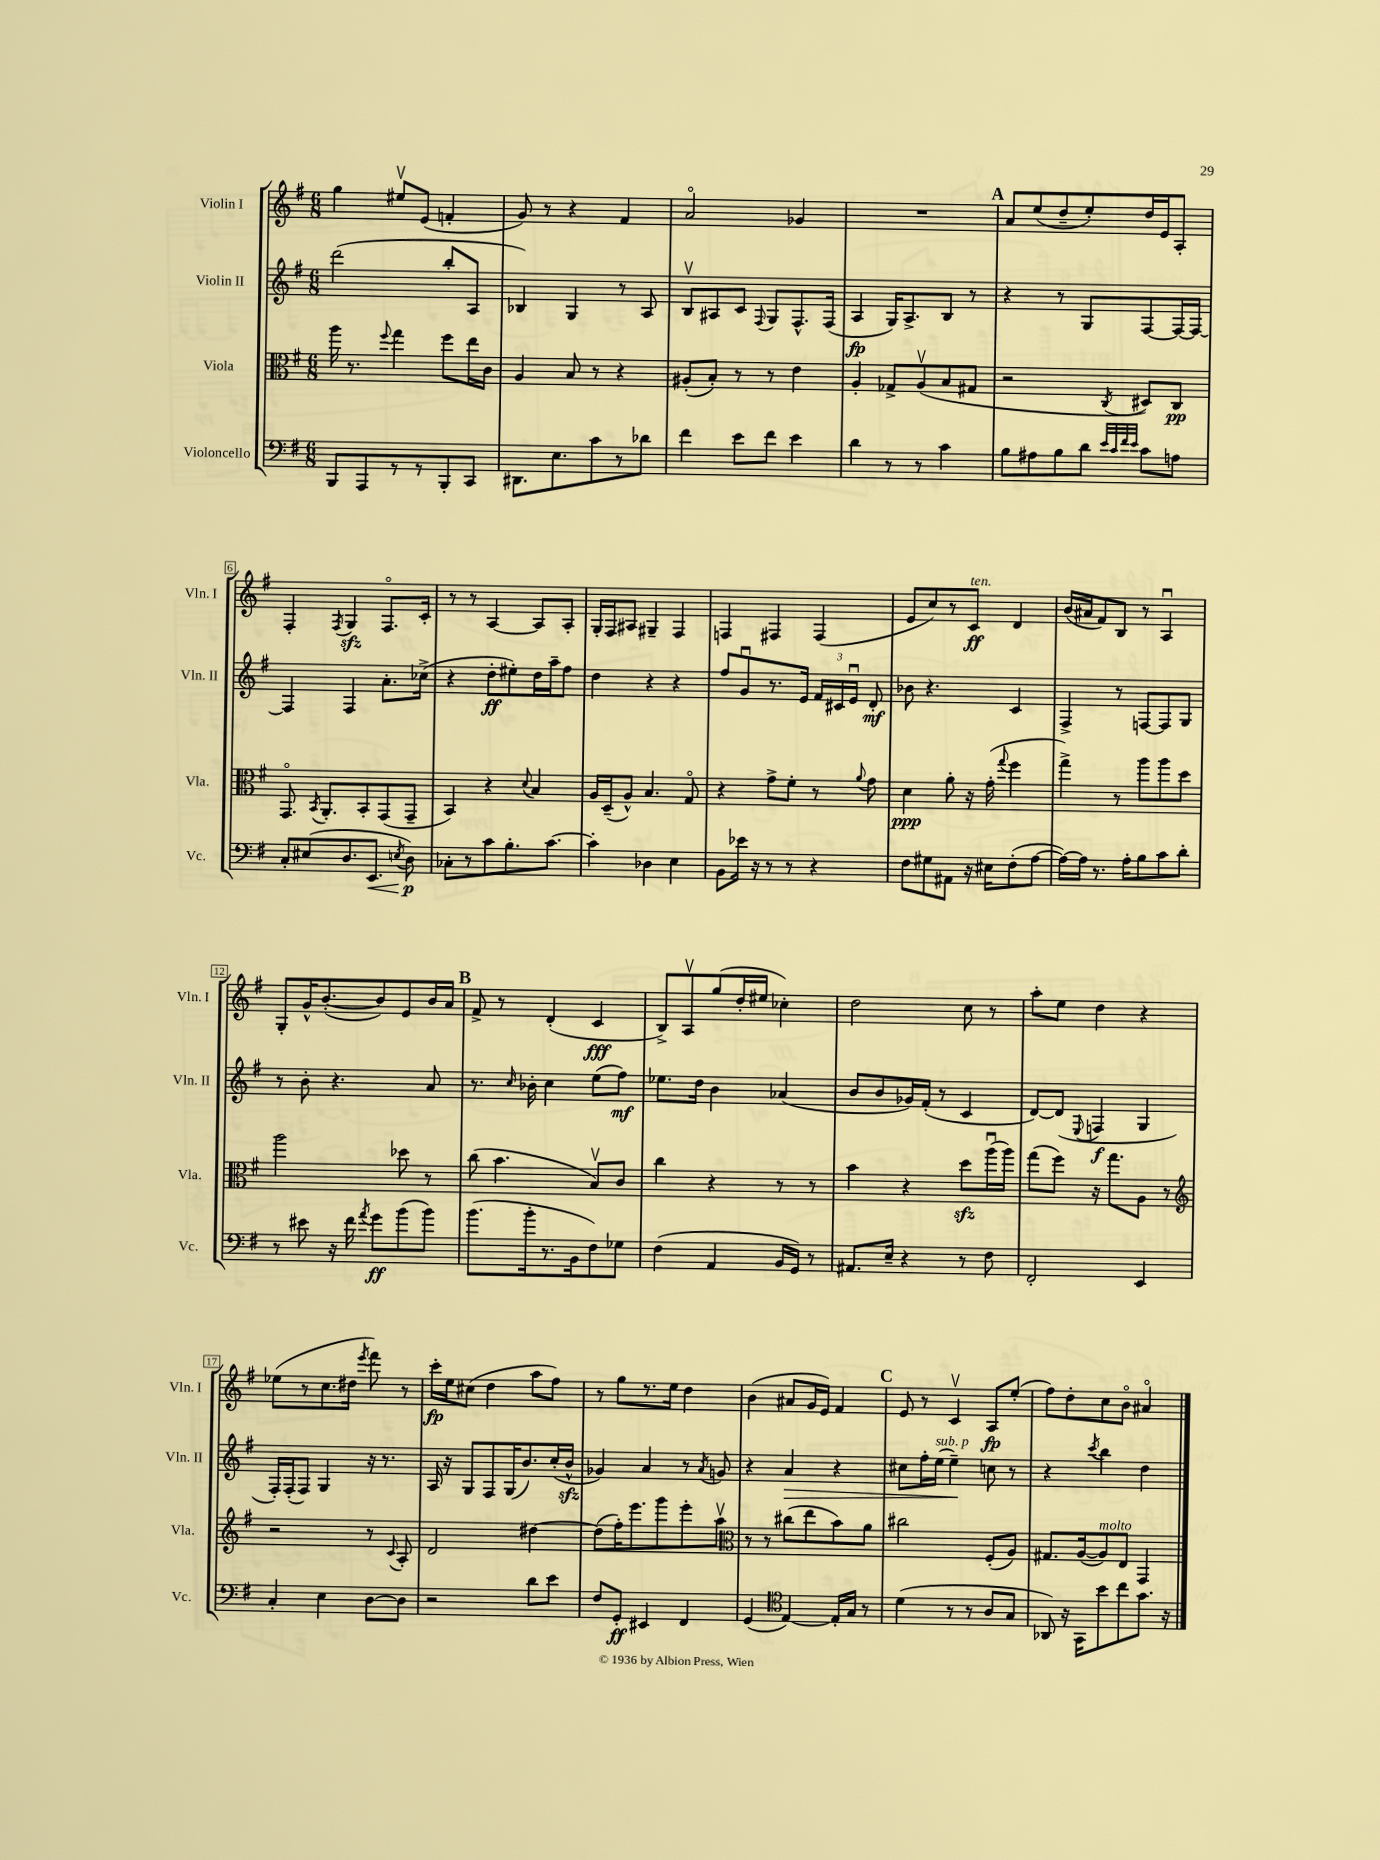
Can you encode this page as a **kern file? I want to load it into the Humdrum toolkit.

**kern	**dynam	**kern	**dynam	**kern	**dynam	**kern	**dynam
*part4	*part4	*part3	*part3	*part2	*part2	*part1	*part1
*staff4	*staff4	*staff3	*staff3	*staff2	*staff2	*staff1	*staff1
*I"Violoncello	*	*I"Viola	*	*I"Violin II	*	*I"Violin I	*
*I'Vc.	*	*I'Vla.	*	*I'Vln. II	*	*I'Vln. I	*
*clefF4	*	*clefC3	*	*clefG2	*	*clefG2	*
*k[f#]	*	*k[f#]	*	*k[f#]	*	*k[f#]	*
*M6/8	*	*M6/8	*	*M6/8	*	*M6/8	*
=1	=1	=1	=1	=1	=1	=1	=1
8BBB/L	.	16aa\	.	(2ddd\	.	4gg\	.
.	.	8.r	.	.	.	.	.
8AAA/	.	.	.	.	.	.	.
.	.	8qqff#/	.	.	.	.	.
8r	.	4gg\	.	.	.	8ee#Xv/L	.
8r	.	.	.	.	.	(8e/J	.
8BBB'/	.	8ff#\L	.	8bb'/L	.	4fn'/	.
8CC/J	.	16ee\L	.	8A/J	.	.	.
.	.	16c\JJ	.	.	.	.	.
=2	=2	=2	=2	=2	=2	=2	=2
8.DD#X\L	.	4A/	.	4B-X/)	.	8g/)	.
.	.	.	.	.	.	8r	.
8.E\	.	.	.	.	.	.	.
.	.	8B/	.	4G/	.	4r	.
8c\	.	8r	.	.	.	.	.
8r	.	4r	.	8r	.	4f#/	.
8d-X\J	.	.	.	8A/	.	.	.
=3	=3	=3	=3	=3	=3	=3	=3
4f#\	.	(8A#X'/L	.	8Bv/L	.	2a/	.
.	.	8B'/J)	.	8A#X/	.	.	.
8e\L	.	8r	.	8c/J	.	.	.
.	.	.	.	8qqF#/	.	.	.
8f#\J	.	8r	.	8G/L	.	.	.
4e\	.	4e\	.	8.F#^^/	.	4g-X/	.
.	.	.	.	(16F#/Jk	.	.	.
=4	=4	=4	=4	=4	=4	=4	=4
4d\	.	4A'/	.	4A/	fp	2.r	.
8r	.	8G-X^/L	.	16G/KL)	.	.	.
.	.	.	.	8.A^/	.	.	.
8r	.	(8Av/	.	.	.	.	.
4c\	.	8B/	.	8B/J	.	.	.
.	.	8G#X/J	.	8r	.	.	.
!!LO:REH:place=s1:t=A
=5	=5	=5	=5	=5	=5	=5	=5
8B\L	.	2r	.	4r	.	8a/L	.
8A#X\	.	.	.	.	.	(8ee/	.
8B\	.	.	.	8r	.	8dd~/	.
8d\J	.	.	.	8G/L	.	8ee'/)	.
32qqe/LLL	.	.	.	.	.	.	.
32qqc/	.	.	.	.	.	.	.
32qqf#/	.	.	.	.	.	.	.
32qqe/JJJ	.	8qC/	.	.	.	.	.
8c\L	.	8D#X/L)	.	[8F#/	.	16dd/L	.
.	.	.	.	.	.	16e/J	.
8An\J	.	8C/J	pp	16F#/L_	.	8A'/J	.
.	.	.	.	16F#/JJ_	.	.	.
!!LO:LB:g=z
=6	=6	=6	=6	=6	=6	=6	=6
8C'/L	.	8.GG/	.	4F#/]	.	4F#'/	.
(8E#X/	.	.	.	.	.	.	.
.	.	8qBB/	.	.	.	.	.
.	.	8.AA'/L	.	.	.	.	.
.	.	.	.	.	.	8qF#/	.
8.D/	.	.	.	4F#/	.	4Gzz/	.
.	.	8BB'/	.	.	.	.	.
!	!LO:HP:b	!	!	!	!	!	!
8.EE/J	<	.	.	.	.	.	.
.	.	(8GG/	.	8.a'\L	.	8.F#/L	.
8qEn/	.	.	.	.	.	.	.
8D\)	p	8GG~/J	.	.	.	.	.
.	.	.	.	(16cc-X^\Jk	.	16c'/Jk	.
.	[	.	.	.	.	.	.
=7	=7	=7	=7	=7	=7	=7	=7
8C-X'\L	.	4BB/)	.	4r	.	8r	.
8r	.	.	.	.	.	8r	.
8c\	.	4r	.	8dd'\L	ff	[4A/	.
8.B'\	.	.	.	8ee#X'\)	.	.	.
.	.	8qqd/	.	.	.	.	.
.	.	4B/	.	16dd\L	.	8A/L]	.
[8.c\J	.	.	.	16aa~\J	.	.	.
.	.	.	.	8ff#\J	.	8A'/J	.
=8	=8	=8	=8	=8	=8	=8	=8
4c'\]	.	16A/LL	.	4dd\	.	16G'/LL	.
.	.	(16D~/J	.	.	.	16F#/J	.
.	.	8A^^/J)	.	.	.	8A#X/J	.
4D-X\	.	4.B/	.	4r	.	4G#X~/	.
4E\	.	.	.	4r	.	4F#/	.
.	.	8G/	.	.	.	.	.
=9	=9	=9	=9	=9	=9	=9	=9
8BB\L	.	4r	.	8ff#/L	.	4Fn/	.
16e-X\Jk	.	.	.	8gu/	.	.	.
16r	.	.	.	.	.	.	.
8r	.	8g^\L	.	8.r	.	4F#X/	.
8r	.	8f#'\J	.	.	.	.	.
.	.	.	.	16e/Jk	.	.	.
4r	.	8r	.	24f#/LL	.	(4F#/	.
.	.	.	.	24c#X/	.	.	.
.	.	.	.	24eu/JJ	.	.	.
.	.	8qqa/	.	.	.	.	.
.	.	8g\	.	8d'/	mf	.	.
=10	=10	=10	=10	=10	=10	=10	=10
8F#\L	.	4d\	ppp	8b-X\	.	8e/L	.
8G#X\	.	.	.	4.r	.	8cc/)	.
8AA#X\J	.	8a'\	.	.	.	8r	.
!	!	!	!	!	!	!LO:TX:a:i:t=ten.	!
16r	.	16r	.	.	.	8c/J	ff
16E#X\KL	.	(16g'\	.	.	.	.	.
.	.	8qqgg/	.	.	.	.	.
(8F#'\	.	4ff#\	.	4c/	.	4d/	.
[8A\J	.	.	.	.	.	.	.
=11	=11	=11	=11	=11	=11	=11	=11
16A\LL_)	.	4gg^\)	.	4F#^/	.	(16b/LL	.
16A\JJ]	.	.	.	.	.	16a#X/J	.
8.r	.	.	.	.	.	8f#/)	.
.	.	8r	.	8r	.	8B/J	.
16A'\KL	.	.	.	.	.	.	.
8B\	.	8aa\L	.	[8Fn/L	.	8r	.
8c\	.	8aa\	.	8F/]	.	4Au/	.
8d'\J	.	8dd\J	.	8G/J	.	.	.
!!LO:LB:g=z
=12	=12	=12	=12	=12	=12	=12	=12
8r	.	2aa\	.	8r	.	8G'/L	.
8e#X\	.	.	.	8b'\	.	16g^^/K	.
.	.	.	.	.	.	([8.b'/	.
16r	.	.	.	4.r	.	.	.
16f#\	.	.	.	.	.	.	.
8qa/	.	.	.	.	.	.	.
8g\L	ff	.	.	.	.	8b/])	.
(8b\	.	8dd-X\	.	.	.	8e/	.
8b\J)	.	8r	.	8a/	.	16b/L	.
.	.	.	.	.	.	16a/JJ	.
!!LO:REH:place=s1:t=B
=13	=13	=13	=13	=13	=13	=13	=13
(8.b\L	.	(8cc\	.	8.r	.	8f#^/	.
.	.	4.b\	.	.	.	8r	.
.	.	.	.	16qqcc/	.	.	.
16b'\k	.	.	.	16b-X'\	.	.	.
8.r	.	.	.	4cc\	.	(4d'/	.
16BB\k	.	.	.	.	.	.	.
8F#\)	.	8Bv/L)	.	(8ee\L	.	4c/	fff
8G-X\J	.	8c/J	.	8ff#\J)	mf	.	.
=14	=14	=14	=14	=14	=14	=14	=14
(4F#\	.	4cc\	.	8.ee-X\L	.	8B^/L)	.
.	.	.	.	.	.	8Av/	.
.	.	.	.	16dd\Jk	.	.	.
4AA/	.	4r	.	4b\	.	(8gg/	.
.	.	.	.	.	.	16dd'/L	.
.	.	.	.	.	.	16ee#X/JJ	.
16BB/LL	.	8r	.	(4a-X/	.	4cc-X'\)	.
16GG/JJ)	.	.	.	.	.	.	.
8r	.	8r	.	.	.	.	.
=15	=15	=15	=15	=15	=15	=15	=15
8.AA#X/L	.	4b\	.	8b/L	.	2dd\	.
.	.	.	.	8b/	.	.	.
16E~/Jk	.	.	.	.	.	.	.
4r	.	4r	.	16g-X/L)	.	.	.
.	.	.	.	(16f#'/JJ	.	.	.
.	.	.	.	8r	.	.	.
8r	.	8ddzz\L	.	4c/	.	8cc\	.
8F#\	.	(16aau\L	.	.	.	8r	.
.	.	16aa\JJ)	.	.	.	.	.
=16	=16	=16	=16	=16	=16	=16	=16
2FF#'/	.	(8gg\L	.	[8d/L)	.	8aa'\L	.
.	.	8ff#\J)	.	(8d/J]	.	8ee\J	.
.	.	.	.	8qqE/	.	.	.
.	.	16r	.	4Fn/	f	4dd\	.
.	.	8.gg\L	.	.	.	.	.
4EE/	.	8A\J	.	4G/	.	4r	.
.	.	8r	.	.	.	.	.
!!LO:LB:g=z
=17	=17	=17	=17	=17	=17	=17	=17
*	*	*clefG2	*	*	*	*	*
4C'/	.	2r	.	16F#'/LL)	.	(8ee-X\L	.
.	.	.	.	(16F#'/J	.	.	.
.	.	.	.	8F#/J)	.	8r	.
4E\	.	.	.	4G/	.	8.cc\	.
.	.	.	.	.	.	16dd#X\Jk	.
.	.	.	.	.	.	8qeee/	.
[8D\L	.	8r	.	16r	.	8fff#\)	.
.	.	.	.	8.r	.	.	.
.	.	8qqc/	.	.	.	.	.
8D\J]	.	8A'/	.	.	.	8r	.
=18	=18	=18	=18	=18	=18	=18	=18
2r	.	2d/	.	16A/	.	16ccc'\LL	fp
.	.	.	.	16r	.	16ee\J	.
.	.	.	.	8G/L	.	(8cc#X\J	.
.	.	.	.	8F#/	.	4dd\	.
.	.	.	.	(16G/K	.	.	.
.	.	.	.	8.b/)	.	.	.
8d\L	.	[4dd#X\	.	.	.	8aa\L	.
8e\J	.	.	.	(16cc'/L	.	8ff#\J)	.
.	.	.	.	16bzz^^/JJ	.	.	.
=19	=19	=19	=19	=19	=19	=19	=19
8F#/L	.	(8dd#\L]	.	4g-X/)	.	8r	.
8GG'/J	ff	16ff#'\K)	.	.	.	8gg\L	.
.	.	8.eee\	.	.	.	.	.
4EE#X/	.	.	.	4a/	.	8.r	.
.	.	8ggg\	.	.	.	.	.
.	.	.	.	.	.	16ee\Jk	.
4FF#/	.	8eee'\	.	8r	.	4dd\	.
.	.	.	.	8qa/	.	.	.
.	.	8aav\J	.	8gn/	.	.	.
=20	=20	=20	=20	=20	=20	=20	=20
*	*	*clefC3	*	*	*	*	*
(4GG/	.	8r	.	4r	.	(4b\	.
.	.	8r	.	.	.	.	.
*clefC4	*	*	*	*	*	*	*
!	!	!	!	!	!LO:HP:b	!	!
[4E/)	.	(8cc#X\L	.	4a/	>	8a#X/L	.
.	.	8ee\	.	.	.	16g/L	.
.	.	.	.	.	.	16e/JJ)	.
16E'/LL]	.	8b\)	.	4r	.	4f#/	.
16G/JJ	.	.	.	.	.	.	.
8r	.	8a\J	.	.	.	.	.
!!LO:REH:place=s1:t=C
=21	=21	=21	=21	=21	=21	=21	=21
(4d\	.	2cc#X\	.	8cc#X\L	.	8e/	.
.	.	.	.	16ff#'\L	.	8r	.
!	!	!	!	!LO:TX:a:i:t=sub. p	!	!	!
.	.	.	.	(16ee\JJ	.	.	.
8r	.	.	.	4ee~\)	.	4cv/	.
8r	.	.	.	.	.	.	.
8A/L	.	(8F#'/L	.	8ccn\	]	8A/L	fp
8G/J	.	8A/J)	.	8r	.	(8ee'/J	.
=22	=22	=22	=22	=22	=22	=22	=22
8AA-X/)	.	8.G#X/L	.	4r	.	8ff#\L)	.
16r	.	.	.	.	.	8dd'\	.
16GG\KL	.	([16A/k	.	.	.	.	.
.	.	.	.	8qccc/	.	.	.
!	!	!LO:TX:a:i:t=molto	!	!	!	!	!
8b\	.	8A/])	.	4bb\	.	8cc\	.
8cc\	.	8E/J	.	.	.	8b\J	.
8.g\J	.	4GG/	.	4dd\	.	4a#X/	.
16r	.	.	.	.	.	.	.
==	==	==	==	==	==	==	==
*-	*-	*-	*-	*-	*-	*-	*-
